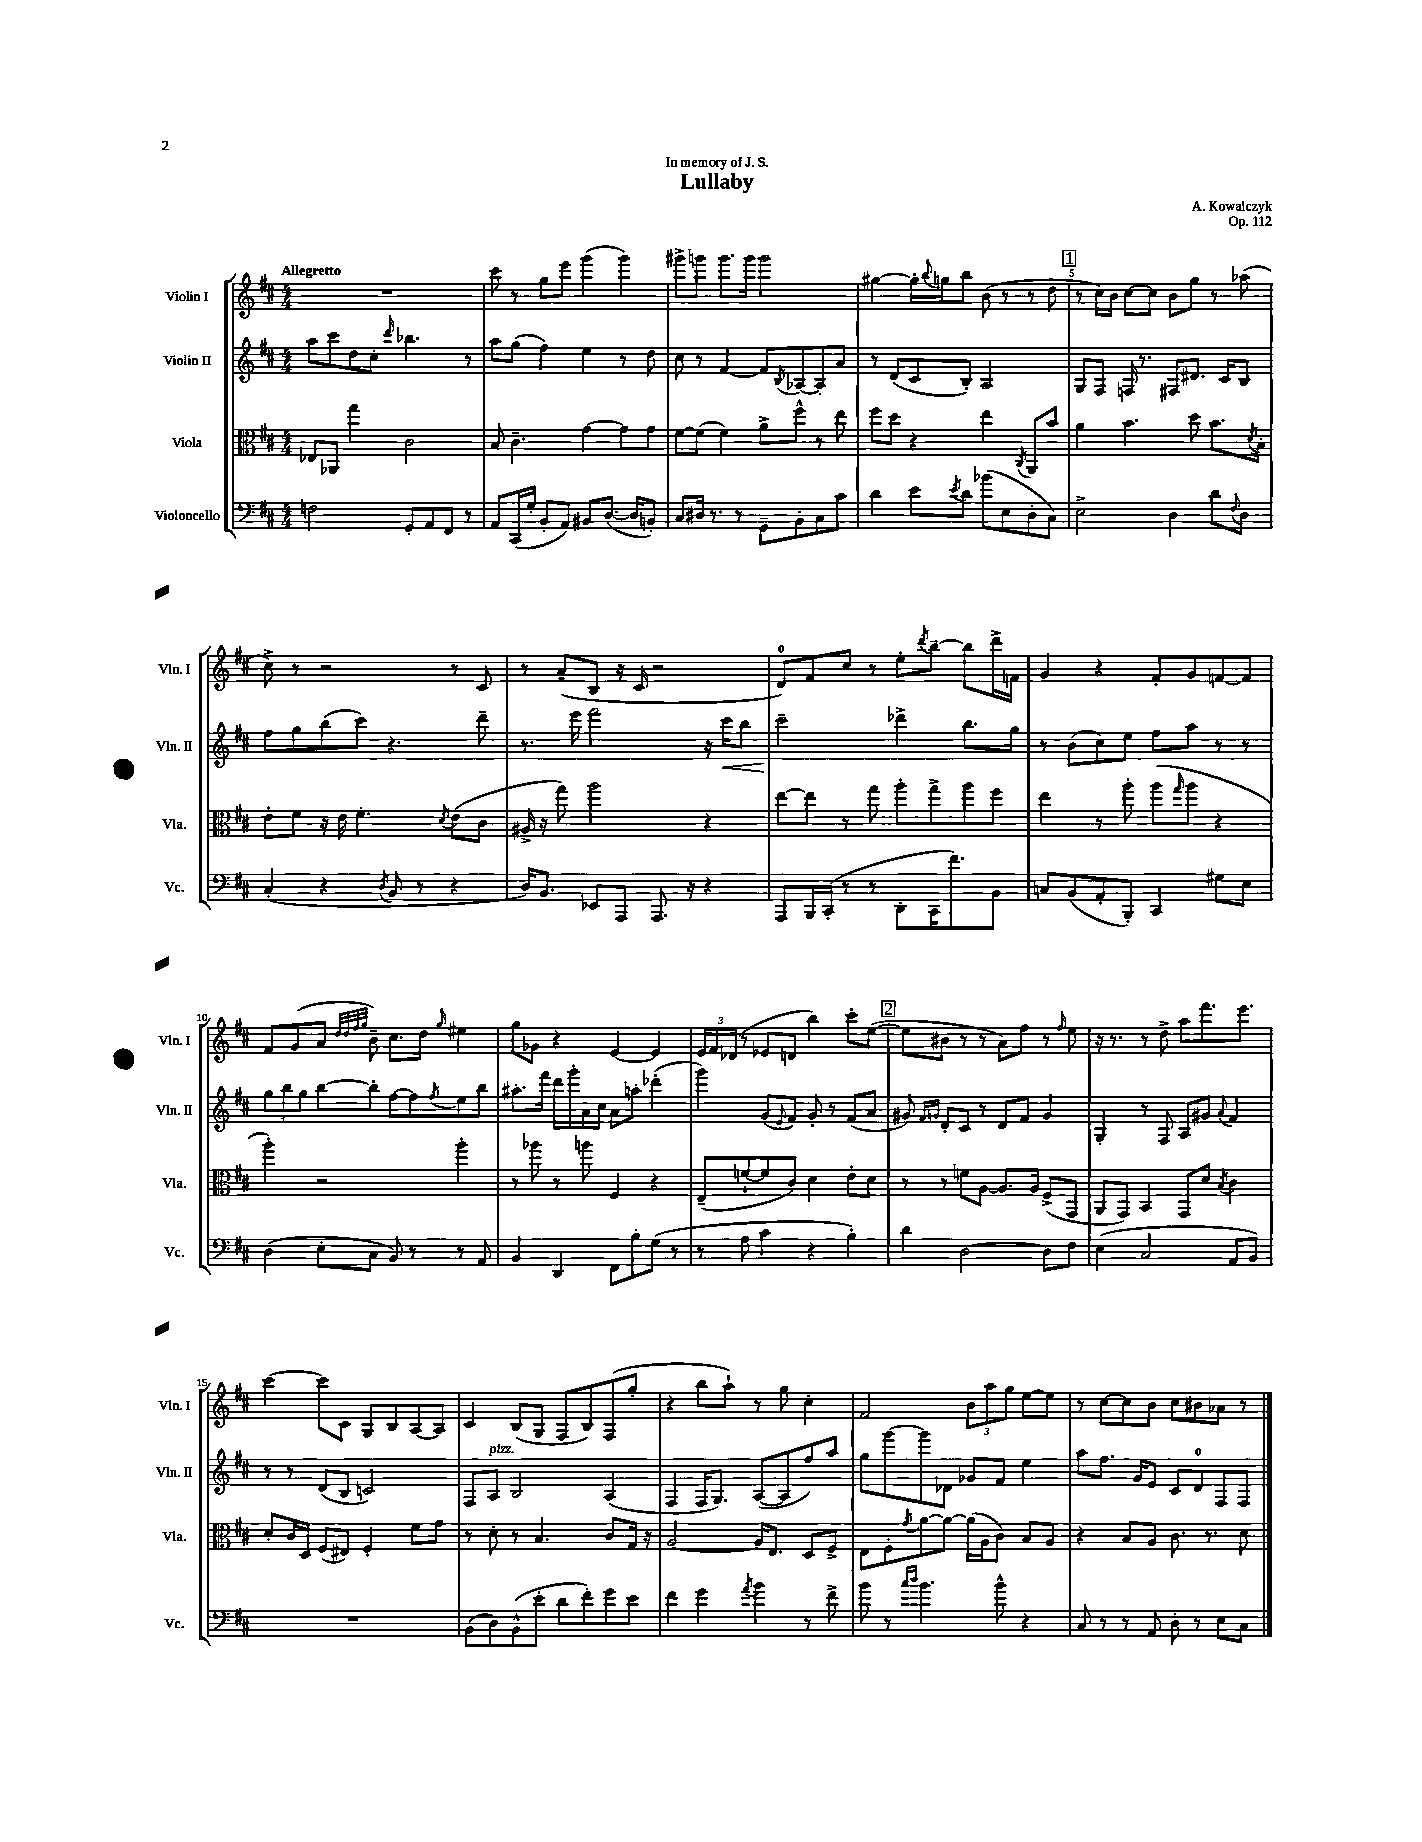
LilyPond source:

\header { title = "Lullaby" composer = "A. Kowalczyk" dedication = "In memory of J. S." opus = "Op. 112" }
<<
\new StaffGroup <<
\new Staff = "s0" \with { instrumentName = "Violin I" shortInstrumentName = "Vln. I" } {
    \clef treble \key d \major \numericTimeSignature \time 4/4 \tempo "Allegretto"
    R1 |
    cis'''8 r8 g''8 e'''8 g'''4( g'''4) |
    gis'''8-> g'''8 g'''8. g'''16 g'''2 |
    gis''4~ gis''16-. \appoggiatura { b''8 } g''16 b''8 b'8( r8 r8 d''8 |
    \mark \markup { \box "1" } r8 cis''16) b'16 cis''8~ cis''8 b'8 g''8 r8 aes''8( |
    cis''8->) r8 r2 r8 cis'8 |
    r8 a'8--( b8 r16 cis'16 r2 |
    d'8-0) fis'8 cis''8 r8 e''8-. \acciaccatura { d'''8 } b''8~-- b''8 d'''16-> f'16 |
    g'4 r4 fis'8-. g'8 f'8~ f'8 |
    fis'8 g'8( a'8 \grace { d''32 d''32 fis''32 g''32 } b'8--) cis''8. d''16 \grace { g''16 } eis''4 |
    g''8 ges'8 r4 e'4~ e'4 |
    \tuplet 3/2 { e'16 fis'16 des'16( } r8 ees'8 d'8 b''4) cis'''8-. e''8~( |
    \mark \markup { \box "2" } e''8 bis'8 r8 r8 a'8) fis''8 r8 \grace { fis''16 } e''8 |
    r16 r8. r8 d''8-> a''8 fis'''8. e'''8. |
    cis'''4~ cis'''8 cis'8 g8 b8 a8~ a8 |
    cis'4 b8( g8 fis8 b8) fis8( g''8-. |
    r4 b''8 a''8-!) r8 g''8 cis''4-. |
    fis'2 \tuplet 3/2 { b'8 a''8 g''8 } e''8~ e''8 |
    r8 cis''8~ cis''8 b'8 cis''8 bis'8 aes'8 r8 \bar "|." |
}
\new Staff = "s1" \with { instrumentName = "Violin II" shortInstrumentName = "Vln. II" } {
    \clef treble \key d \major \numericTimeSignature \time 4/4
    a''8 cis'''8 d''8 cis''8-. \grace { d'''16 } bes''4. r8 |
    a''8 g''8( fis''4) e''4 r8 d''8 |
    cis''8 r8 fis'4~ fis'8 \acciaccatura { b8 } aes8~ aes8-. a'8 |
    r8 d'8( cis'8 b8-.) a2 |
    \mark \markup { \box "1" } g8 fis8 f16 r8. fis8 dis'8. cis'16 b8 |
    fis''8 g''8 b''8( cis'''8) r4. d'''8-- |
    r8. e'''16 fis'''2 r16 cis'''16\< b''8 |
    cis'''2--\! des'''4-> b''8. g''16 |
    r8 b'8( cis''8) e''8 fis''8 a''8 r8 r8 |
    \tuplet 3/2 { g''8 b''8 g''8 } b''8~ b''8-. fis''8~ fis''8 \acciaccatura { fis''8 } e''8 b''8 |
    ais''8.-. fis'''16 d'''16 g'''16-. a'16 cis''16 a'8 a''8-. des'''4-.( |
    g'''4) g'8( \appoggiatura { e'8 } fis'8) g'8-. r8 fis'8( a'8 |
    \mark \markup { \box "2" } gis'8) \grace { fis'16 g'16 } d'8-. cis'8 r8 d'8 fis'8 g'4 |
    g4-. r8 fis8 a8 gis'8 \appoggiatura { a'8 } fis'4 |
    r8 r8 d'8( b8 c'2) |
    fis8 a8^\markup { \italic "pizz." } b2 a4( |
    fis4 fis16 g8.) a8~( a8 fis''8) a''8 |
    g''8 g'''8~ g'''8 des'8 ges'8 fis'8 e''4 |
    a''8 fis''8. g'16 e'8 cis'8 d'8-0 fis8 fis8 \bar "|." |
}
\new Staff = "s2" \with { instrumentName = "Viola" shortInstrumentName = "Vla." } {
    \clef alto \key d \major \numericTimeSignature \time 4/4
    ees8 aes,8 g''4 cis'2 |
    b8 cis'4.-- g'4~ g'8 g'8 |
    fis'8~ fis'8( fis'4) a'8-> fis''8-^ r8 e''8 |
    fis''8 d''8 r4 e''4 \acciaccatura { cis8 } a,8 b'8 |
    \mark \markup { \box "1" } a'4 b'4. d''8 b'8. \acciaccatura { d'8 } b16-. |
    e'8-. fis'8 r16 e'16 fis'4.-. \acciaccatura { d'8 } e'8( cis'8 |
    ais16-> r16 g''8) a''2 r4 |
    e''8~ e''8 r8 g''8 a''8-. g''8-> a''8 fis''8 |
    e''4 r8 a''8-. a''8( \grace { g''16 } a''8 r4 |
    a''4-.) r2 a''4-. |
    r8 aes''8 r8 a''8 fis4 r4 |
    e8--( f'8~-! f'8 cis'8) d'4 e'8-. d'8 |
    \mark \markup { \box "2" } r8 r8 f'8 a8~ a8. a16 fis8->( g,8 |
    a,8 g,8) b,4 g,8 d'8 \acciaccatura { b8 } cis'4 |
    d'8-. cis'16 d16 fis8( eis8) fis4-. fis'8 g'8 |
    r8 d'8-. r8 b4. cis'8 g16 r16 |
    a2~ a16 e8. d8 fis8-> |
    e8 fis8-. \acciaccatura { g'8 } a'8~ a'8~ a'16( a16 cis'8) b8 a8 |
    r4 b8 a8 cis'8. r8. d'8 \bar "|." |
}
\new Staff = "s3" \with { instrumentName = "Violoncello" shortInstrumentName = "Vc." } {
    \clef bass \key d \major \numericTimeSignature \time 4/4
    f2 g,8-. a,8 fis,8 r8 |
    a,8 cis,16( g16-. b,8-. a,8) bis,8 d8.~( d16 b,8-.) |
    cis8 dis16 r8. r8 g,8-- b,8-. cis8 cis'8 |
    d'4 e'8 \acciaccatura { e'8 } d'8 bes'8( e8 d8-. cis8) |
    \mark \markup { \box "1" } e2-> d4 d'8 \appoggiatura { fis8 } d8 |
    cis4-.( r4 \acciaccatura { d8 } b,8 r8 r4 |
    d16) b,8. ees,8 a,,8 a,,8. r16 r4 |
    a,,8 b,,16 cis,16-.( r8 r8 d,8-. cis,16 fis'8.) b,8 |
    c8 b,8( a,8-. b,,8-.) cis,4 gis8 e8 |
    d4( e8-. cis8 b,8) r8 r8 a,8 |
    b,4 d,4 fis,8 b8-. g8( r8 |
    r8 a8 cis'4 r4 b4-.) |
    \mark \markup { \box "2" } d'4 d2~ d8 fis8 |
    e4( cis2 a,8 b,8) |
    R1 |
    b,8( d8) b,8-^( e'8-. d'8 fis'8-.) g'8 e'8 |
    fis'4 g'4 \acciaccatura { a'8 } b'4 r8 fis'8-> |
    b'8 r8 \grace { cis''16 d''16 } b'4. b'8-^ r4 |
    cis8 r8 r8 a,8 d8-. r8 e8 cis8 \bar "|." |
}
>>
>>
\layout { \context { \Score \override BarNumber.break-visibility = ##(#f #t #t) barNumberVisibility = #(every-nth-bar-number-visible 5) } }
